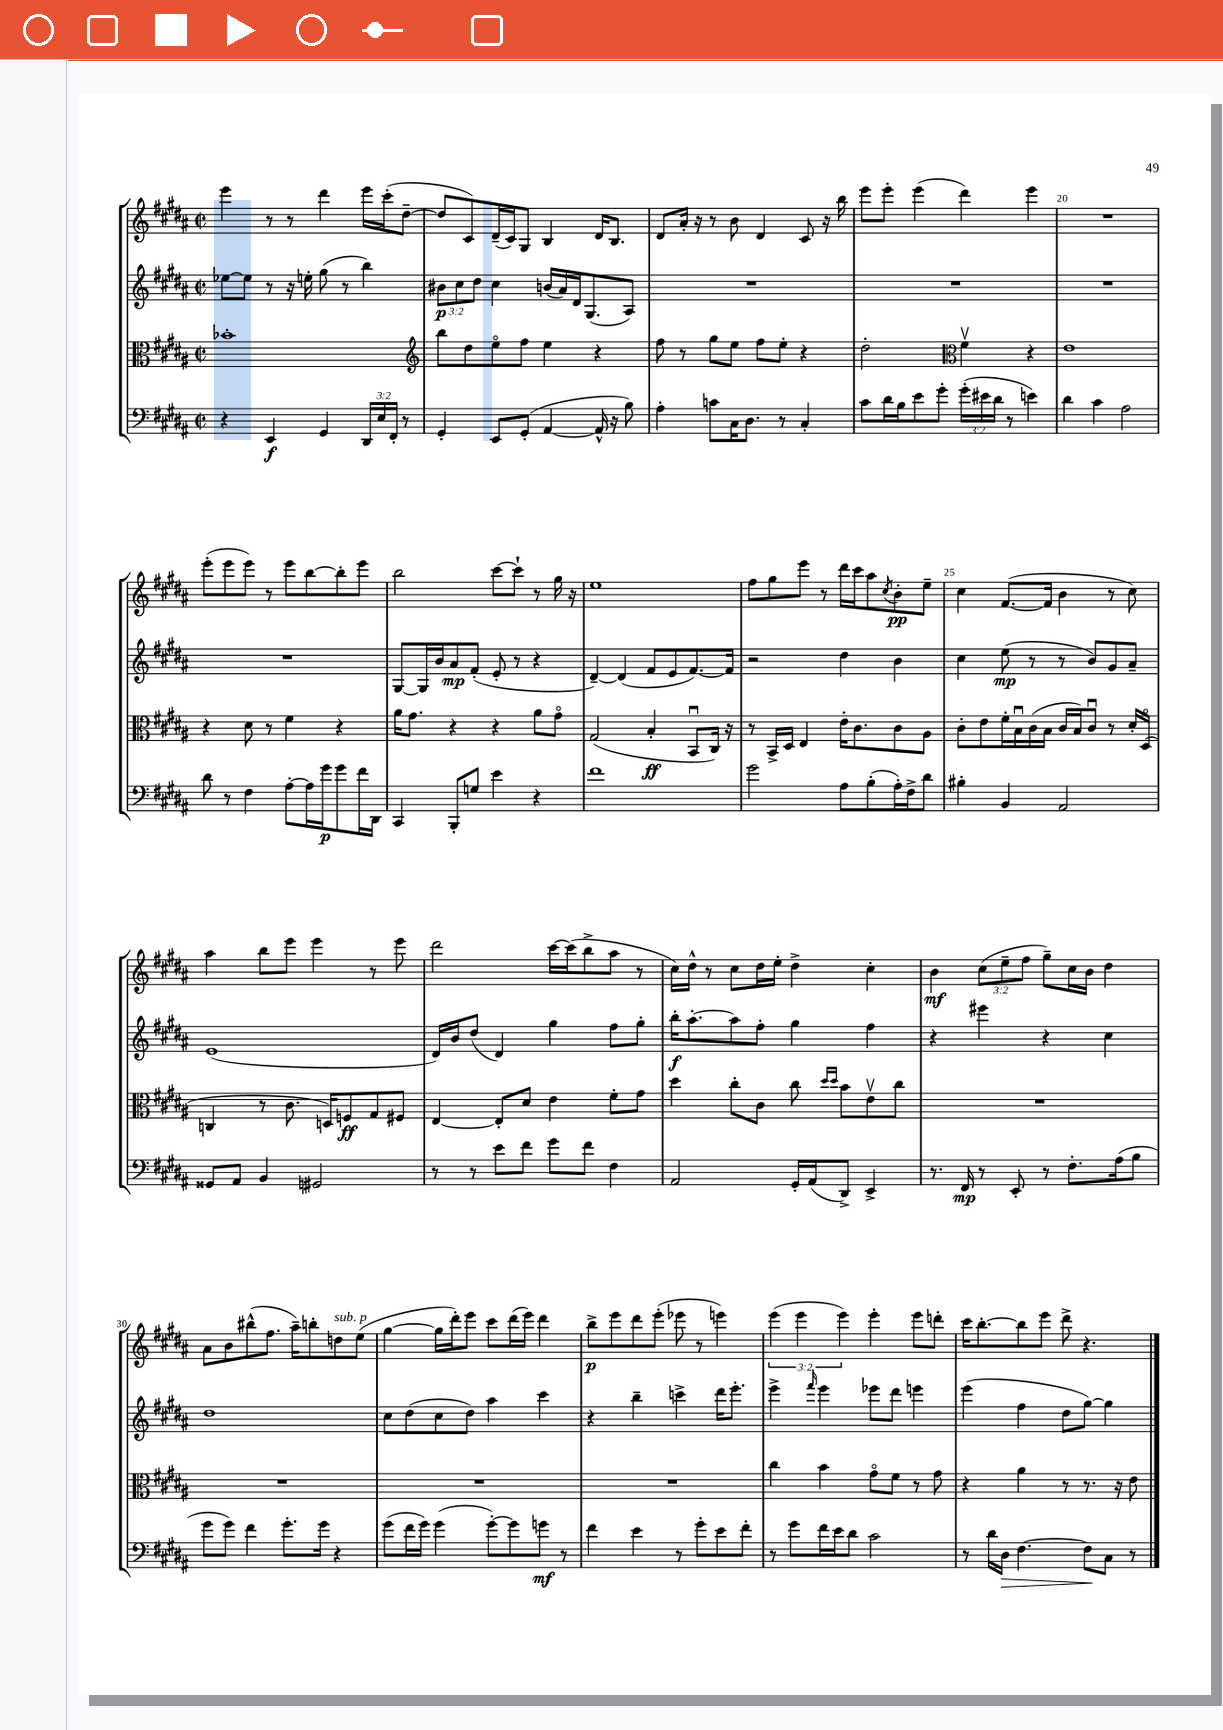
<<
\new StaffGroup <<
\new Staff = "s0" {
    \clef treble \key b \major \defaultTimeSignature \time 2/2 \override Staff.TupletNumber.text = #tuplet-number::calc-fraction-text
    e'''4 r8 r8 dis'''4 e'''16 cis'''16-.( dis''8~-- |
    dis''8 cis'8) dis'16--( cis'16) gis8 b4 dis'16 b8. |
    dis'8 ais'16-. r16 r8 b'8 dis'4 cis'8 r16 b''16 |
    e'''8 e'''8-. e'''4( dis'''4) e'''4 |
    R1 |
    e'''8-.( e'''8 e'''8) r8 e'''8 b''8~ b''8-. e'''8 |
    b''2 cis'''8~ cis'''8-! r8 gis''16 r16 |
    e''1 |
    fis''8 gis''8 e'''8 r8 dis'''16 cis'''16 ais''8 \acciaccatura { cis''8 } b'8-.\pp e''8-- |
    cis''4 fis'8.~( fis'16 b'4 r8 cis''8) |
    ais''4 b''8 e'''8 e'''4 r8 e'''8 |
    dis'''2 cis'''16~ cis'''16( b''8-> ais''8 r8 |
    cis''16) dis''16-^ r8 cis''8 dis''16 e''16-. dis''4-> cis''4-. |
    b'4\mf \tuplet 3/2 { cis''8( e''8-- fis''8 } gis''8--) cis''16 b'16 dis''4 |
    ais'8 b'8 bis''8-^( fis''8. ais''16--) b''8-. d''8^\markup { \italic "sub. p" } e''8( |
    gis''4~ gis''16 dis'''16-.) e'''8 cis'''8 dis'''16( e'''16) dis'''4 |
    b''8->\p e'''8 dis'''8 e'''8-.( ees'''8 r8 e'''4) |
    \tuplet 3/2 { e'''4( e'''4 e'''4) } e'''4-. e'''8 d'''8-. |
    cis'''16 b''8.~-. b''8 e'''8 dis'''8-> r4. \bar "|." |
}
\new Staff = "s1" {
    \clef treble \key b \major \defaultTimeSignature \time 2/2 \override Staff.TupletNumber.text = #tuplet-number::calc-fraction-text
    ees''8~ ees''8 r8 r16 e''16-. gis''8( r8 b''4) |
    \tuplet 3/2 { bis'8\p cis''8 dis''8 } cis''4 b'16( ais'16) dis'16 gis8.( ais8) |
    R1 |
    R1 |
    R1 |
    R1 |
    gis8~ gis16 b'16 ais'8\mp fis'8-.( e'8-. r8 r4 |
    dis'4~--) dis'4( fis'8 e'8 fis'8.~) fis'16 |
    r2 dis''4 b'4 |
    cis''4 e''8\mp( r8 r8 b'8) gis'8 ais'8-- |
    e'1( |
    dis'16) b'16 dis''8( dis'4) gis''4 fis''8 gis''8-. |
    b''16-.\f ais''8.~-. ais''8 fis''8-. gis''4 fis''4 |
    r4 eis'''4 r4 cis''4 |
    dis''1 |
    cis''8 dis''8( cis''8 dis''8) ais''4 cis'''4 |
    r4 b''4-- c'''4-> dis'''16 e'''8.-. |
    e'''4-> \grace { fis'''16 } e'''4 ees'''8 dis'''8 e'''4 |
    e'''4( fis''4 dis''8 gis''8~) gis''4 \bar "|." |
}
\new Staff = "s2" {
    \clef alto \key b \major \defaultTimeSignature \time 2/2
    bes'1-. |
    \clef treble b''8 dis''8 e''8\flageolet fis''8 e''4 r4 |
    fis''8 r8 gis''8 e''8 fis''8 e''8-. r4 |
    dis''2-. \clef alto fis'4\upbow r4 |
    e'1 |
    r4 dis'8 r8 fis'4 r4 |
    ais'16 gis'8. r4 r4 ais'8 gis'8\flageolet |
    gis2( b4-.\ff b,8\downbow cis16) r16 |
    r8 b,16-> dis16 e4 e'16-. cis'8. cis'8 ais8 |
    cis'8-. e'8 fis'16-. b16\downbow cis'16( b16 cis'16 b16) cis'8\downbow r8 dis'16-. dis16\flageolet( |
    c4 r8 cis'8. d16) f8\ff gis8 fis8 |
    e4~ e8-. dis'8 e'4 fis'8-. gis'8 |
    dis''4 cis''8-. cis'8 cis''8 \grace { dis''16 dis''16 } b'8 e'8\upbow cis''8 |
    R1 |
    R1 |
    R1 |
    R1 |
    cis''4 b'4 gis'8\flageolet fis'8 r8 gis'8 |
    r4 ais'4 r8 r8. r16 e'8 \bar "|." |
}
\new Staff = "s3" {
    \clef bass \key b \major \defaultTimeSignature \time 2/2 \override Staff.TupletNumber.text = #tuplet-number::calc-fraction-text
    r4 e,4\f gis,4 \tuplet 3/2 { dis,16 e16 fis,16-. } r8 |
    gis,4-. e,8 gis,8-.( ais,4~ ais,16-^ r16 b8) |
    ais4-. c'8 cis16 dis8. r8 cis4-. |
    cis'8 dis'16 b16 e'8 gis'8-. \tuplet 3/2 { gis'16-.( eis'16 dis'16 } r8 e'4) |
    dis'4 cis'4 ais2 |
    dis'8 r8 fis4 ais8~-. ais16 gis'16\p gis'8 fis'16 dis,16 |
    cis,4 b,,8-. g8 e'4 r4 |
    fis'1 |
    gis'2 ais8 b8-.( ais16-.) fis16-> dis'8 |
    bis4-. b,4 ais,2 |
    gisis,8 ais,8 b,4 gis,2 |
    r8 r8 e'8 fis'8 gis'8 fis'8 fis4 |
    ais,2 gis,16-. ais,16( dis,8->) e,4-> |
    r8. fis,16\mp r8 e,8-. r8 fis8.-. ais16( b8 |
    gis'8 gis'8) fis'4 gis'8.-. gis'16 r4 |
    gis'8( fis'16 gis'16) gis'4( gis'8~-.) gis'8 g'8\mf r8 |
    fis'4 e'4 r8 gis'8-. e'8 fis'8-. |
    r8 gis'8 fis'16 e'16 dis'8 cis'2 |
    r8 dis'16 dis16\> fis4.~ fis8\! cis8 r8 \bar "|." |
}
>>
>>
\layout { \context { \Score currentBarNumber = #16 \override BarNumber.break-visibility = ##(#f #t #t) barNumberVisibility = #(every-nth-bar-number-visible 5) } }
